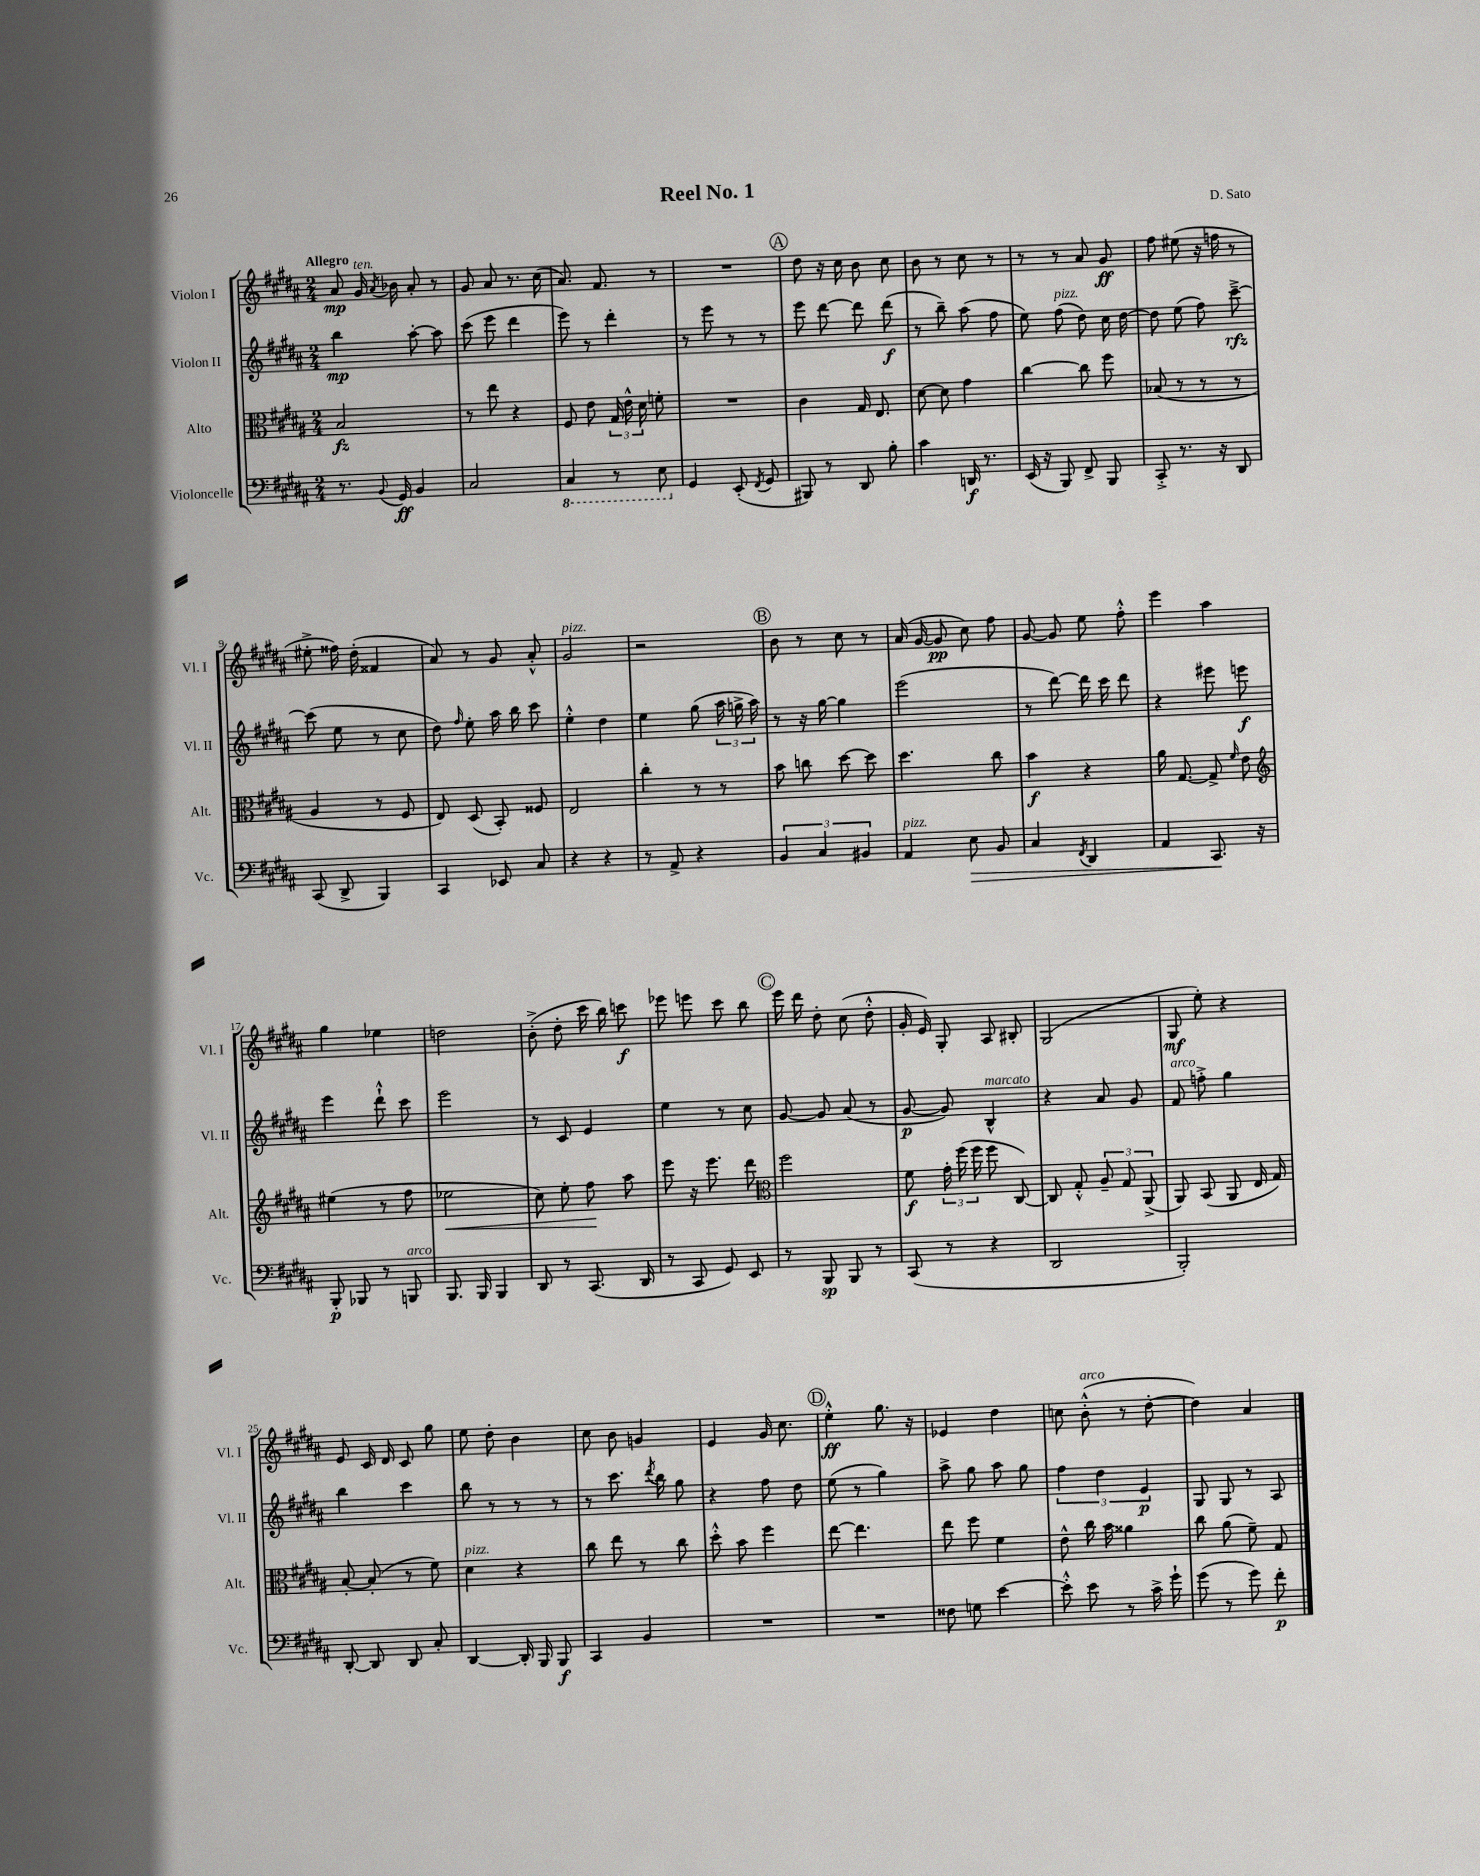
\header { title = "Reel No. 1" composer = "D. Sato" }
<<
\new StaffGroup <<
\new Staff = "s0" \with { instrumentName = "Violon I" shortInstrumentName = "Vl. I" } {
    \clef treble \key b \major \numericTimeSignature \time 2/4 \tempo "Allegro"
    \autoBeamOff ais'8\mp gis'16^\markup { \italic "ten." } \acciaccatura { ais'8 } bes'16 ais'8-. r8 |
    gis'8 ais'8 r8. cis''16( |
    ais'8.) fis'8. r8 |
    R2 |
    \mark \markup { \circle "A" } dis''8 r16 cis''16 b'8 cis''8 |
    b'8 r8 cis''8 r8 |
    r8 r8 ais'8 gis'8\ff |
    fis''8 eis''8( r16 f''16 r8 |
    eis''8-.-> fisis''16) dis''16-.( fisis'4 |
    ais'8) r8 gis'8 ais'8-.-^ |
    gis'2^\markup { \italic "pizz." } |
    r2 |
    \mark \markup { \circle "B" } b'8 r8 cis''8 r8 |
    ais'16( gis'16~ gis'8\pp cis''8) fis''8 |
    gis'8~ gis'8 e''8 fis''8-.-^ |
    e'''4 ais''4 |
    gis''4 ees''4 |
    d''2 |
    b'8-.->( dis''8-. cis'''16 b''16) c'''8\f |
    ees'''8 e'''8 cis'''8 b''8 |
    \mark \markup { \circle "C" } e'''16 dis'''16 dis''8-. cis''8( dis''8-.-^ |
    gis'16-. e'16) gis8-. ais8 bis8-. |
    gis2( |
    gis8\mf e''8-.) r4 |
    e'8 cis'16 dis'16 cis'8 gis''8 |
    e''8 dis''8-. b'4 |
    cis''8 b'8 g'4 |
    e'4 gis'16 cis''8. |
    \mark \markup { \circle "D" } e''4-.-^\ff gis''8. r16 |
    ees'4 dis''4 |
    c''8 b'8-.-^^\markup { \italic "arco" }( r8 dis''8~-. |
    dis''4) ais'4 \bar "|." |
}
\new Staff = "s1" \with { instrumentName = "Violon II" shortInstrumentName = "Vl. II" } {
    \clef treble \key b \major \numericTimeSignature \time 2/4
    \autoBeamOff b''4\mp ais''8~-. ais''8 |
    cis'''8( e'''8 dis'''4 |
    e'''8) r8 dis'''4-. |
    r8 e'''8 r8 r8 |
    \mark \markup { \circle "A" } e'''8 dis'''8~ dis'''8 dis'''8\f( |
    r8 b''8--) ais''8( fis''8 |
    e''8) fis''8^\markup { \italic "pizz." }( dis''8) cis''16 dis''16~ |
    dis''8 e''8( fis''8) cis'''8~--->\rfz |
    cis'''8( e''8 r8 cis''8 |
    dis''8) \grace { fis''16 } e''8-. ais''16 b''16 cis'''8 |
    e''4-.-^ dis''4 |
    e''4 gis''8( \tuplet 3/2 { ais''16 g''16-> ais''16) } |
    \mark \markup { \circle "B" } r8 r16 gis''16~ gis''4 |
    e'''2( |
    r8 dis'''8~) dis'''16 cis'''16 dis'''8 |
    r4 eis'''8 e'''8\f |
    e'''4 dis'''8-!-^ cis'''8 |
    e'''2 |
    r8 cis'8 e'4 |
    e''4 r8 cis''8 |
    \mark \markup { \circle "C" } gis'8~ gis'8 ais'8( r8 |
    gis'8~\p gis'8) b4-^^\markup { \italic "marcato" } |
    r4 ais'8 gis'8 |
    fis'8^\markup { \italic "arco" } f''8-.-> gis''4 |
    b''4 cis'''4 |
    b''8 r8 r8 r8 |
    r8 cis'''8. \acciaccatura { dis'''8 } b''16 gis''8 |
    r4 fis''8 dis''8 |
    \mark \markup { \circle "D" } e''8( r8 gis''4) |
    ais''8-> gis''8 ais''8 gis''8 |
    \tuplet 3/2 { fis''4 dis''4 e'4\p } |
    gis8 gis8 r8 ais8 \bar "|." |
}
\new Staff = "s2" \with { instrumentName = "Alto" shortInstrumentName = "Alt." } {
    \clef alto \key b \major \numericTimeSignature \time 2/4
    \autoBeamOff b2\fz |
    r8 e''8 r4 |
    fis8 e'8 \tuplet 3/2 { gis16 e'16-^ dis'16 } f'8-. |
    R2 |
    \mark \markup { \circle "A" } cis'4 gis16 e8. |
    dis'8~ dis'8 gis'4 |
    cis''4~ cis''8 fis''8 |
    bes8( r8 r8 r8 |
    ais4 r8 fis8 |
    e8) dis8( b,8-.) fisis8 |
    e2 |
    cis''4-. r8 r8 |
    \mark \markup { \circle "B" } b'8 c''8 dis''8~ dis''8 |
    dis''4. cis''8 |
    b'4\f r4 |
    ais'16 gis8.~ gis8-> \grace { fis'16 } e'8 |
    \clef treble eis''4( r8 fis''8 |
    ees''2\< |
    cis''8) e''8-. fis''8\! ais''8 |
    e'''8 r16 e'''8. dis'''8 |
    \mark \markup { \circle "C" } \clef alto fis''2 |
    fis'8\f \tuplet 3/2 { gis'16-. fis''16( fis''16 } fis''8 cis8~) |
    cis8 gis8-.-^ \tuplet 3/2 { ais8-- gis8 ais,8->( } |
    ais,8) b,8( ais,8 e16 gis16) |
    b8~-. b8-.( r8 fis'8) |
    dis'4^\markup { \italic "pizz." } r4 |
    cis''8 e''8 r8 cis''8 |
    dis''8-.-^ b'8 fis''4 |
    \mark \markup { \circle "D" } e''8~ e''4. |
    e''8 fis''8 fis'4 |
    e'8-^ cis''16 b'16 aisis'4 |
    cis''8 ais'8( fis'8--) gis8 \bar "|." |
}
\new Staff = "s3" \with { instrumentName = "Violoncelle" shortInstrumentName = "Vc." } {
    \clef bass \key b \major \numericTimeSignature \time 2/4
    \autoBeamOff r8. \appoggiatura { b,8 } gis,16\ff b,4 |
    cis2 |
    \ottava #-1 cis,4 r8 e,8 \ottava #0 |
    gis,4 e,8-.( \acciaccatura { fis,8 } gis,8 |
    \mark \markup { \circle "A" } bis,,8) r8 dis,8 b8-. |
    cis'4 d,16\f r8. |
    e,16( r16 b,,8) fis,8-> b,,8 |
    cis,8-.-> r8. r16 dis,8 |
    cis,8( dis,8-> b,,4) |
    cis,4 ees,8 cis8 |
    r4 r4 |
    r8 ais,8-> r4 |
    \mark \markup { \circle "B" } \tuplet 3/2 { b,4 cis4 bis,4 } |
    ais,4^\markup { \italic "pizz." } e8\> b,8 |
    cis4 \acciaccatura { fis,8 } dis,4 |
    ais,4 cis,8.\! r16 |
    b,,8-.\p bes,,8 r8 b,,8^\markup { \italic "arco" } |
    b,,8. b,,16 b,,4 |
    dis,8 r8 cis,8.( dis,16 |
    r8 cis,8 gis,8) e,8 |
    \mark \markup { \circle "C" } r8 b,,8\sp b,,8 r8 |
    cis,8( r8 r4 |
    dis,2 |
    b,,2-.) |
    dis,8~-. dis,8 dis,8 cis8-. |
    dis,4~ dis,16-. b,,16 b,,8\f |
    cis,4 b,4 |
    R2 |
    \mark \markup { \circle "D" } R2 |
    fisis8 g8 e'4~ |
    e'8-.-^ e'8 r8 cis'16-> gis'16-! |
    gis'8( r8 gis'8) fis'8-.\p \bar "|." |
}
>>
>>
